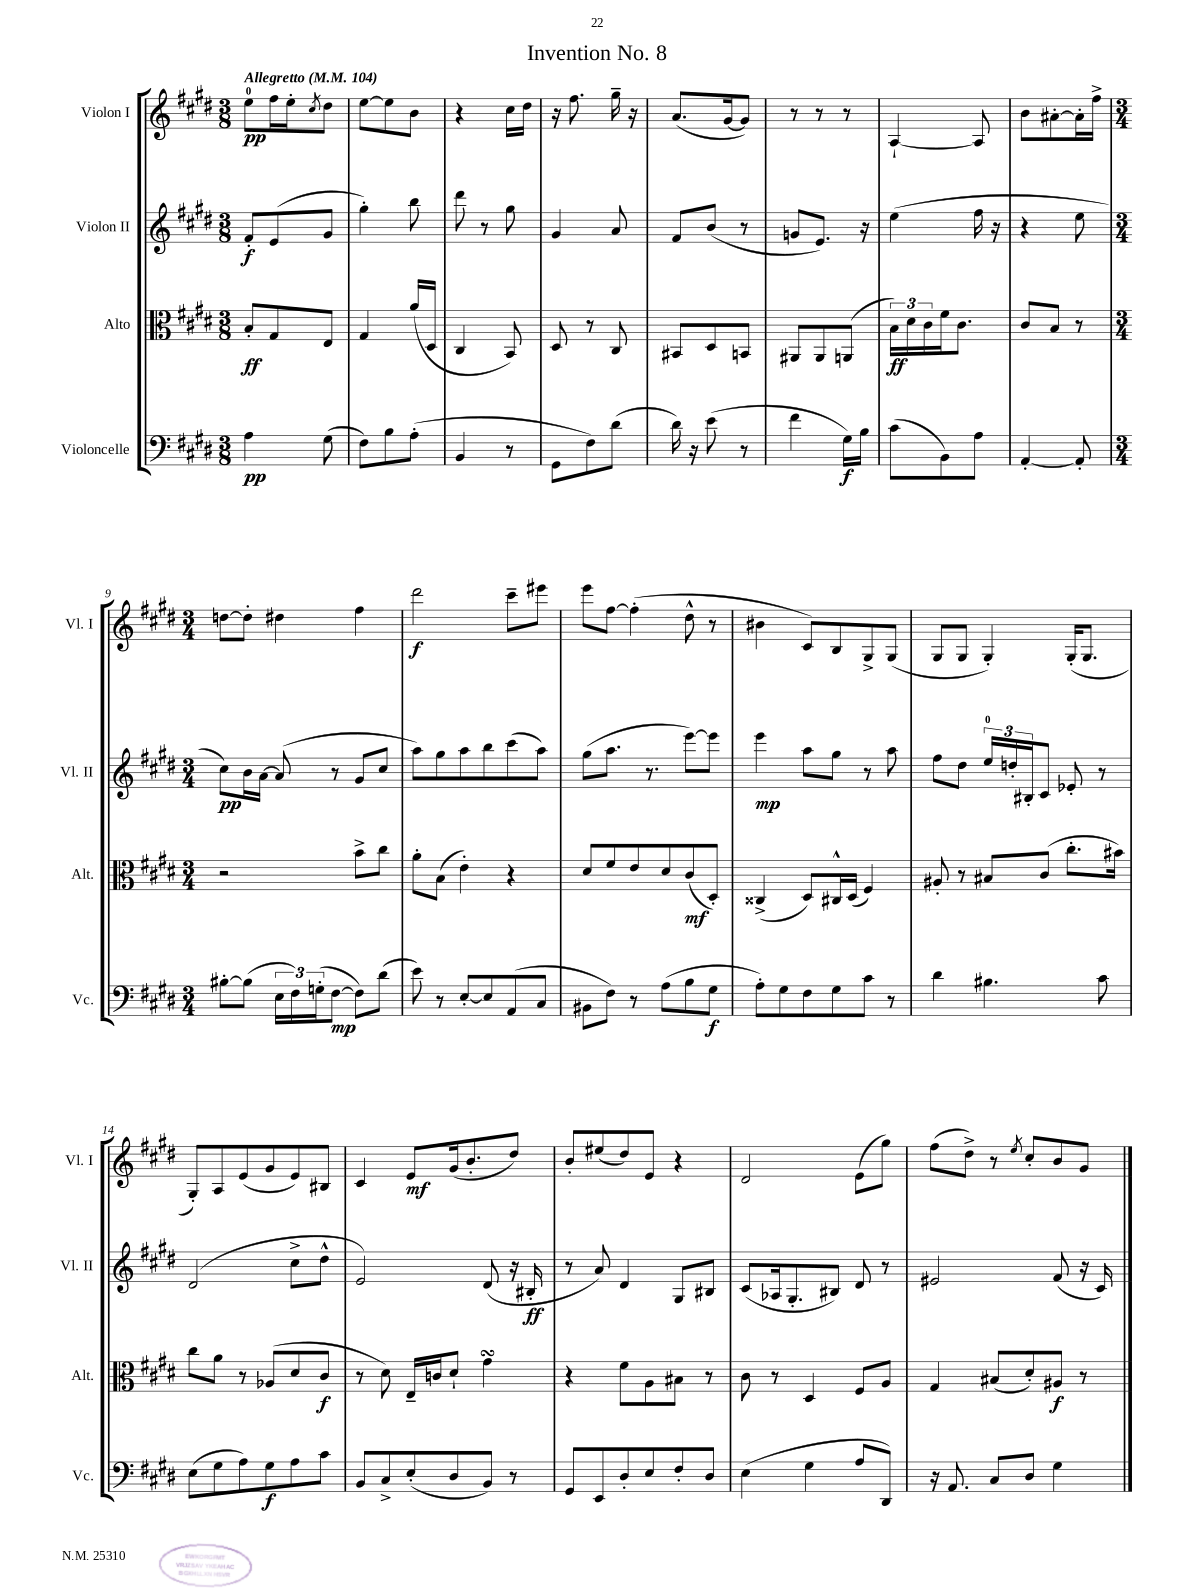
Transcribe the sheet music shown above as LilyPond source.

\header { title = "Invention No. 8" }
<<
\new StaffGroup <<
\new Staff = "s0" \with { instrumentName = "Violon I" shortInstrumentName = "Vl. I" } {
    \clef treble \key e \major \numericTimeSignature \time 3/8 \tempo "Allegretto" 4 = 104
    e''8-0\pp fis''16 e''16-. \acciaccatura { cis''8 } dis''8 |
    e''8~ e''8 b'8 |
    r4 cis''16 dis''16 |
    r16 fis''8. gis''16-- r16 |
    a'8.( gis'16~ gis'8) |
    r8 r8 r8 |
    a4~-! a8 |
    b'8 ais'8~-. ais'16-. fis''16-> |
    \numericTimeSignature \time 3/4 d''8~ d''8-. dis''4 fis''4 |
    dis'''2\f cis'''8-- eis'''8 |
    e'''8 fis''8~ fis''4-.( dis''8-^ r8 |
    bis'4 cis'8) b8 gis8-> gis8( |
    gis8 gis8 gis4-.) gis16-.( gis8. |
    gis8-.) a8 e'8( gis'8 e'8) bis8 |
    cis'4 e'8\mf gis'16( b'8.-. dis''8) |
    b'8-. eis''8( dis''8) e'8 r4 |
    dis'2 e'8( gis''8) |
    fis''8( dis''8->) r8 \acciaccatura { e''8 } cis''8-. b'8 gis'8 \bar "|." |
}
\new Staff = "s1" \with { instrumentName = "Violon II" shortInstrumentName = "Vl. II" } {
    \clef treble \key e \major \numericTimeSignature \time 3/8
    fis'8-.\f e'8( gis'8 |
    gis''4-.) b''8 |
    dis'''8 r8 gis''8 |
    gis'4 a'8 |
    fis'8 b'8( r8 |
    g'8 e'8.) r16 |
    e''4( fis''16 r16 |
    r4 e''8 |
    \numericTimeSignature \time 3/4 cis''8\pp) b'16 a'16~ a'8( r8 gis'8 cis''8 |
    a''8) gis''8 a''8 b''8 cis'''8( a''8) |
    gis''8( a''8. r8. e'''8~) e'''8 |
    e'''4\mp a''8 gis''8 r8 a''8 |
    fis''8 dis''8 \tuplet 3/2 { e''16-0 d''16-. bis16-. } cis'8 ees'8-. r8 |
    dis'2( cis''8-> dis''8-^ |
    e'2) dis'8( r16 bis16-.\ff |
    r8 a'8) dis'4 gis8 bis8 |
    cis'8( aes16 gis8.-. bis8) dis'8 r8 |
    eis'2 fis'8( r16 cis'16) \bar "|." |
}
\new Staff = "s2" \with { instrumentName = "Alto" shortInstrumentName = "Alt." } {
    \clef alto \key e \major \numericTimeSignature \time 3/8
    b8-.\ff gis8 e8 |
    gis4 a'16( dis16 |
    cis4 b,8) |
    dis8 r8 cis8 |
    bis,8 dis8 b,8 |
    ais,8 ais,8 a,8( |
    \tuplet 3/2 { b16\ff) dis'16 cis'16 } fis'16 cis'8. |
    cis'8 b8 r8 |
    \numericTimeSignature \time 3/4 r2 b'8-> cis''8 |
    a'8-. b8( e'4-.) r4 |
    dis'8 fis'8 e'8 dis'8 cis'8\mf( dis8-.) |
    cisis4->( dis8) cis16-^ dis16( fis4) |
    ais8-. r8 bis8 cis'8( cis''8.-. bis'16) |
    cis''8 a'8 r8 aes8( dis'8 cis'8\f |
    r8 dis'8) e16-- c'16 dis'8-! gis'4\turn |
    r4 fis'8 a8 bis8 r8 |
    cis'8 r8 dis4 fis8 a8 |
    gis4 bis8( dis'8-.) ais8\f r8 \bar "|." |
}
\new Staff = "s3" \with { instrumentName = "Violoncelle" shortInstrumentName = "Vc." } {
    \clef bass \key e \major \numericTimeSignature \time 3/8
    a4\pp gis8( |
    fis8) b8 a8-.( |
    b,4 r8 |
    gis,8 fis8) dis'8( |
    dis'16) r16 e'8( r8 |
    fis'4 gis16\f) b16 |
    cis'8( b,8) a8 |
    a,4~-. a,8-. |
    \numericTimeSignature \time 3/4 bis8~-. bis8( \tuplet 3/2 { e16 fis16) g16-.( } fis8~\mp fis8) dis'8( |
    e'8) r8 e8~-. e8 a,8( cis8 |
    bis,8 fis8) r8 a8( b8 gis8\f |
    a8-.) gis8 fis8 gis8 cis'8 r8 |
    dis'4 bis4. cis'8 |
    e8( gis8 a8) gis8\f a8 cis'8 |
    b,8 cis8-> e8-.( dis8 b,8) r8 |
    gis,8 e,8 dis8-. e8 fis8-. dis8 |
    e4( gis4 a8 dis,8) |
    r16 a,8. cis8 dis8 gis4 \bar "|." |
}
>>
>>
